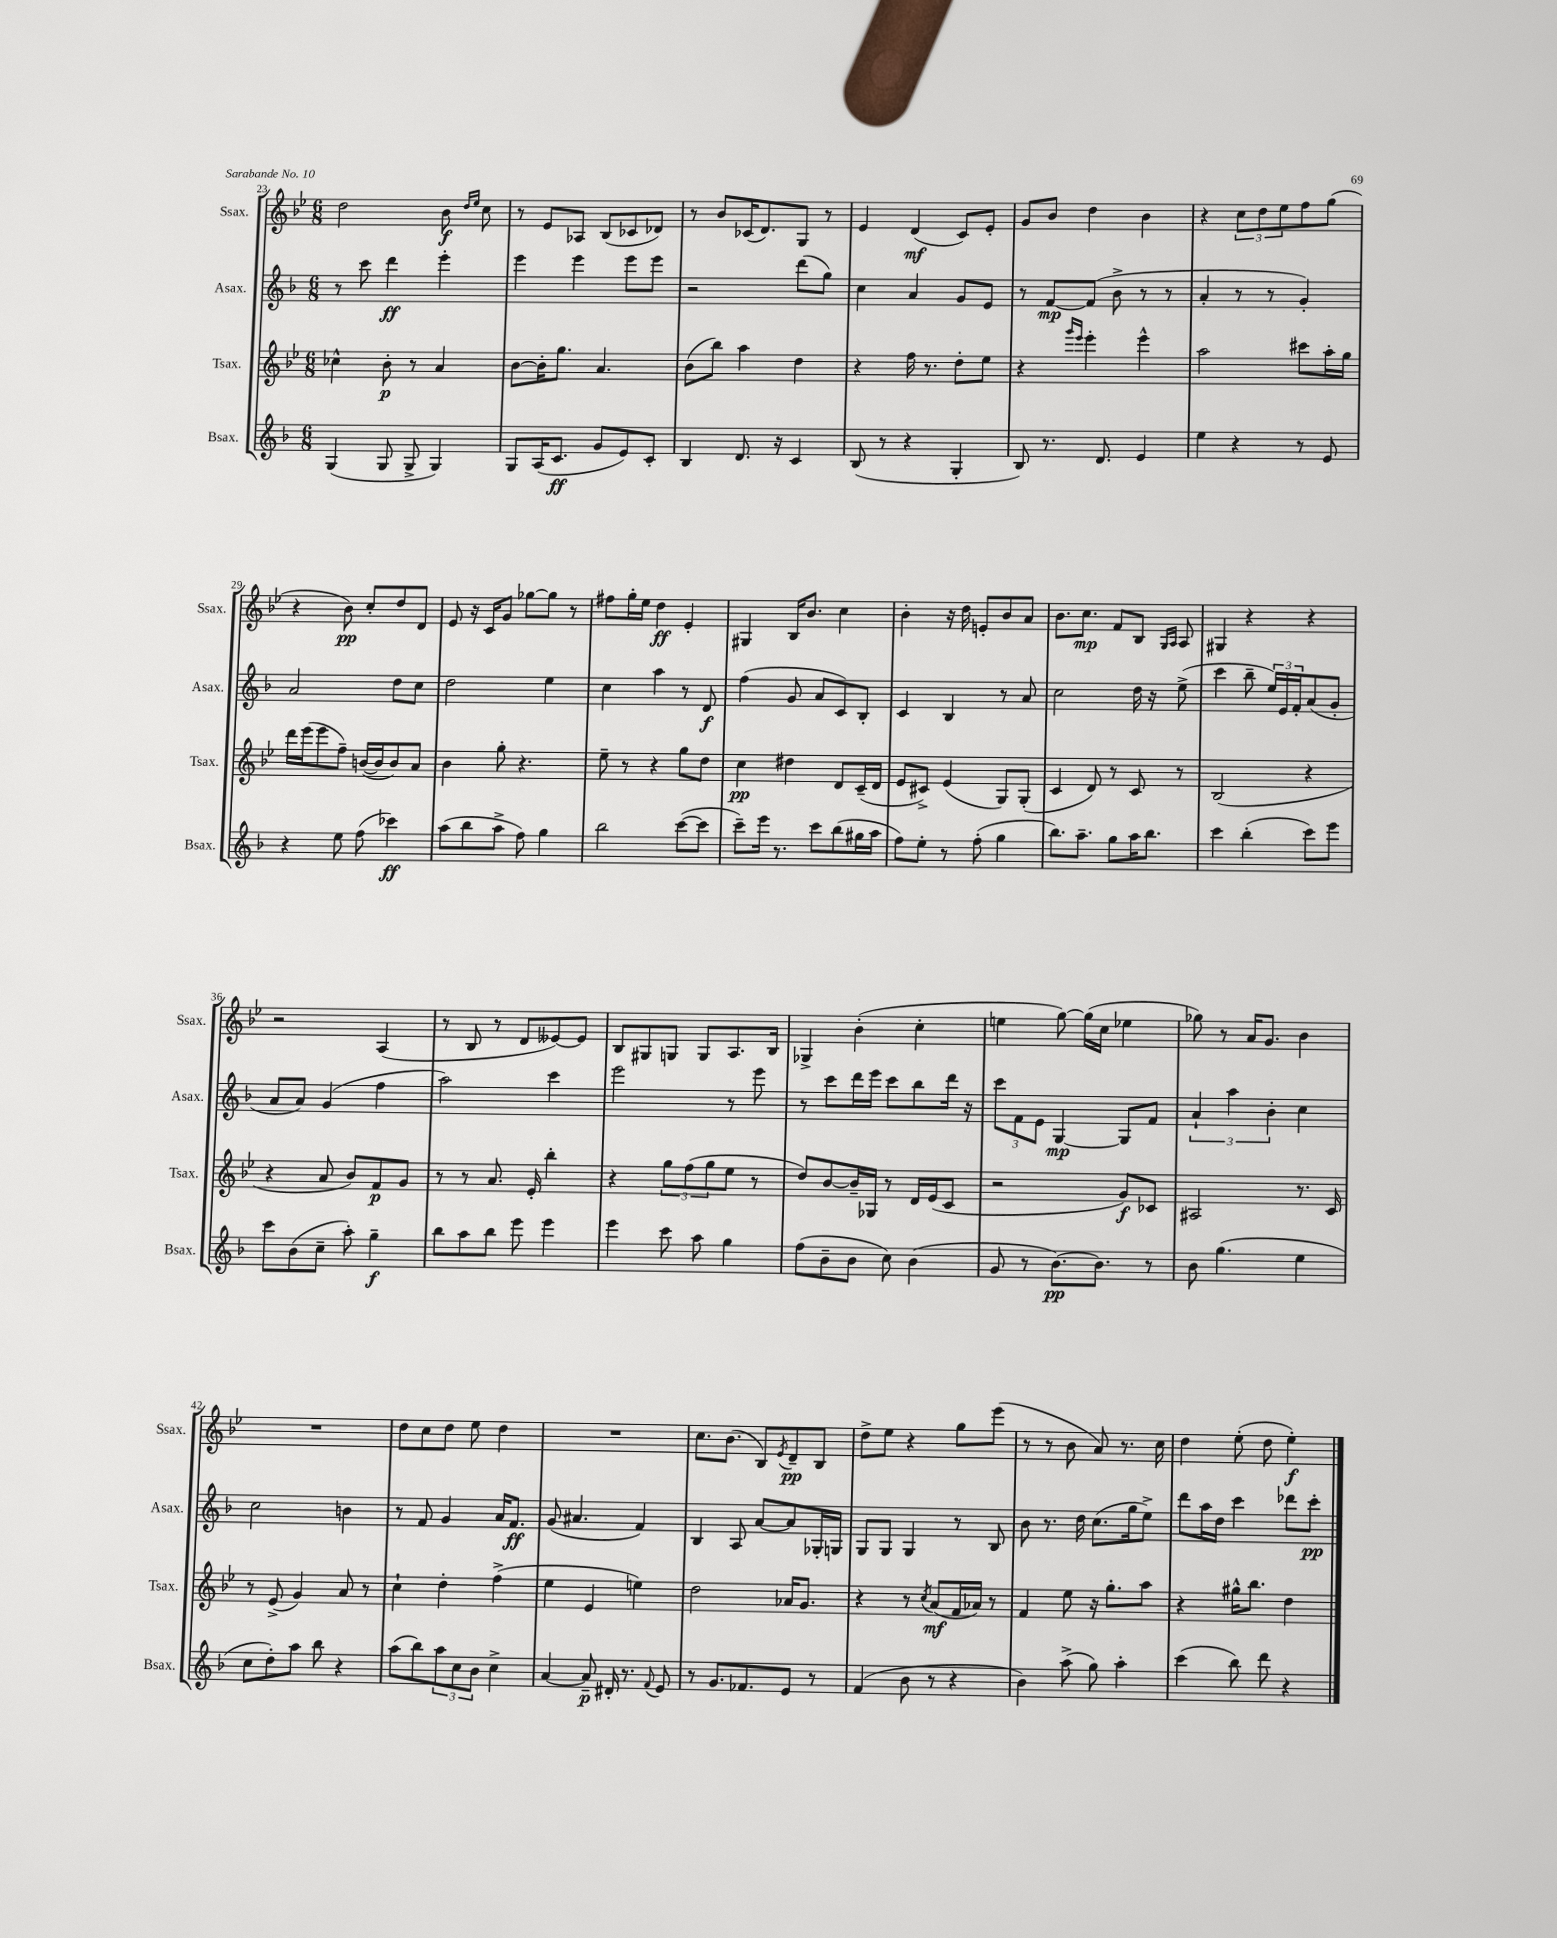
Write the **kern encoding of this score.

**kern	**kern	**kern	**kern
*staff4	*staff3	*staff2	*staff1
*clefG2	*clefG2	*clefG2	*clefG2
*k[b-]	*k[b-e-]	*k[b-]	*k[b-e-]
*M6/8	*M6/8	*M6/8	*M6/8
(4G	4cc-^^	8r	2dd
.	.	8ccc	.
8G	8b-'	4ddd	.
8G^	8r	.	.
4G)	4a	4eee'	8b-
.	.	.	16qqdd
.	.	.	16qqee-
.	.	.	8cc
=	=	=	=
8G	[8b-	4eee	8r
(16A	16b-']	.	8e-
8.c	8.gg	.	.
.	.	4eee	8A-
8g	4.a	.	(8B-
8e)	.	8eee	8c-
8c'	.	8eee	8d-)
=	=	=	=
4B-	(8b-	2r	8r
.	8bb-)	.	8b-
8.d	4aa	.	(16c-
.	.	.	8.d)
16r	.	.	.
4c	4dd	(8ddd	8G
.	.	8gg)	8r
=	=	=	=
(8B-	4r	4cc	4e-
8r	.	.	.
4r	16ff	4a	(4d
.	8.r	.	.
4G'	8dd'	8g	8c)
.	8ee-	8e	8e-'
=	=	=	=
8B-)	4r	8r	8g
8.r	.	[8f	8b-
.	16qqggg	.	.
.	16qqeee-	.	.
.	4eee-'	(8f]	4dd
8.d	.	.	.
.	.	8b-^	.
4e	4eee-^^	8r	4b-
.	.	8r	.
=	=	=	=
4ee	2aa	4a'	4r
4r	.	8r	12cc
.	.	.	12dd
.	.	8r	.
.	.	.	12ee-
8r	8ccc#	4g')	8ff
8e	16aa'	.	(8gg
.	16gg	.	.
=	=	=	=
4r	16ddd	2a	4r
.	(16eee-	.	.
.	8eee-	.	.
8ee	8ff~)	.	8b-)
(8ff	([16b	.	8cc'
.	16b]	.	.
4ccc-)	8b)	8dd	8dd
.	8a	8cc	8d
=	=	=	=
(8aa	4b-	2dd	8e-
8bb-	.	.	16r
.	.	.	16c
8aa^	8gg'	.	8g
8ff)	4.r	.	[8gg-
4gg	.	4ee	8gg-]
.	.	.	8r
=	=	=	=
2bb-	8ee-~	4cc	8ff#
.	8r	.	16gg'
.	.	.	16ee-
.	4r	4aa	4dd
([8ccc	8gg	8r	4e-'
8ccc]	8dd	8d	.
=	=	=	=
8ccc~)	4cc	(4ff	4G#
16eee	.	.	.
8.r	.	.	.
.	4dd#	8g	16B-
.	.	.	8.b-
8ccc	.	8a	.
(8bb-	8d	8c)	4cc
16gg#	(16c~	8B-'	.
16aa	16d	.	.
=	=	=	=
8ff)	8e-	4c	4b-'
8ee'	8c#^)	.	.
8r	(4e-	4B-	16r
.	.	.	16dd
(8ff'	.	.	8e'
4gg	8G)	8r	8b-
.	(8G'	8a	8a
=	=	=	=
8.bb-)	4c	2cc	8.b-
8.aa~	.	.	8.cc
.	8d)	.	.
8gg	8r	.	8f
16aa	8c	16dd	8B-
8.bb-	.	16r	.
.	.	.	16qqG
.	.	.	16qqA
.	8r	(8ee^	8A
=	=	=	=
4ccc	(2B-	4ccc	4G#
(4bb-'	.	8bb-~	4r
.	.	24ee)	.
.	.	24e	.
.	.	24f'	.
8ccc)	4r	(8a	4r
8eee	.	8g'	.
=	=	=	=
8ccc	4r	8a	2r
(8b-	.	8a)	.
8cc~	8a	(4g	.
8aa')	8b-)	.	.
4gg~	8f	4ff	(4A
.	8g	.	.
=	=	=	=
8bb-	8r	2aa)	8r
8aa	8r	.	8B-
8bb-	8.a	.	8r
8eee	.	.	8d
.	16e-'	.	.
4eee	4bb-'	4ccc	[8e--)
.	.	.	8e--]
=	=	=	=
4eee	4r	2eee	8B-
.	.	.	8G#
8ccc	12gg	.	8G
.	(12ff	.	.
8aa	.	.	8G
.	12gg	.	.
4gg	8ee-	8r	8.A
.	8r	8eee	.
.	.	.	16B-
=	=	=	=
(8ff	8dd)	8r	4G-^
8b-~	[8b-	8ccc	.
8b-	16b-~]	16ddd	(4b-'
.	16G-	16eee	.
8cc)	8r	8ccc	.
(4b-	16d	8bb-	4cc'
.	(16e-	.	.
.	8c	16ddd	.
.	.	16r	.
=	=	=	=
8g	2r	12ccc	4ee
.	.	12f	.
8r	.	.	.
.	.	12e	.
[8.b-)	.	[4G	[8gg)
.	.	.	(16gg]
8.b-]	.	.	16cc
.	8g)	8G]	4ee-
8r	8c-	8f	.
=	=	=	=
8b-	2A#	6a`	8gg-)
(4.gg	.	.	8r
.	.	6aa	.
.	.	.	16a
.	.	.	8.g
.	.	6b-'	.
4ee	8.r	4cc	4b-
.	16c	.	.
=	=	=	=
8cc	8r	2cc	2.r
8dd')	(8e-^	.	.
8aa	4g)	.	.
8bb-	.	.	.
4r	8a	4b	.
.	8r	.	.
=	=	=	=
(8aa	4cc`	8r	8dd
8bb-)	.	8f	8cc
12aa	4dd'	4g	8dd
12cc	.	.	.
.	.	.	8ee-
12b-	.	.	.
4cc^	(4ff^	16a	4dd
.	.	8.f	.
=	=	=	=
[4a	4ee-	(8g	2.r
.	.	4.a#	.
8a~]	4e-	.	.
16d#'	.	.	.
8.r	.	.	.
.	4ee)	4f)	.
8qqf	.	.	.
8e	.	.	.
=	=	=	=
8r	2dd	4B-	8.cc
8.g	.	.	.
.	.	.	(8.b-
.	.	8A	.
8.f-	.	.	.
.	.	[8a	8B-)
.	.	.	8qe-
8e	16a-	8a]	8d~
.	8.g	.	.
8r	.	16G-'	8B-
.	.	16G	.
=	=	=	=
(4f	4r	8G	8dd^
.	.	8G	8ee-
8b-	8r	4G	4r
.	8qcc	.	.
8r	(8a	.	.
4r	16f	8r	8gg
.	16a-)	.	.
.	8r	8B-	(8eee-
=	=	=	=
4b-)	4f	8b-	8r
.	.	8.r	8r
(8aa^	8ee-	.	8b-
.	.	16dd	.
8gg)	16r	(8.cc	8a)
.	8.gg'	.	.
4aa'	.	.	8.r
.	.	16gg	.
.	8aa	8ee^)	.
.	.	.	16cc
=	=	=	=
(4ccc	4r	8ddd	4dd
.	.	16aa	.
.	.	16dd	.
8bb-)	16gg#^^	4ccc	(8ee-'
.	8.bb-	.	.
8ddd	.	.	8dd
4r	4dd	8ddd-	4ee-')
.	.	8ccc'	.
==	==	==	==
*-	*-	*-	*-
